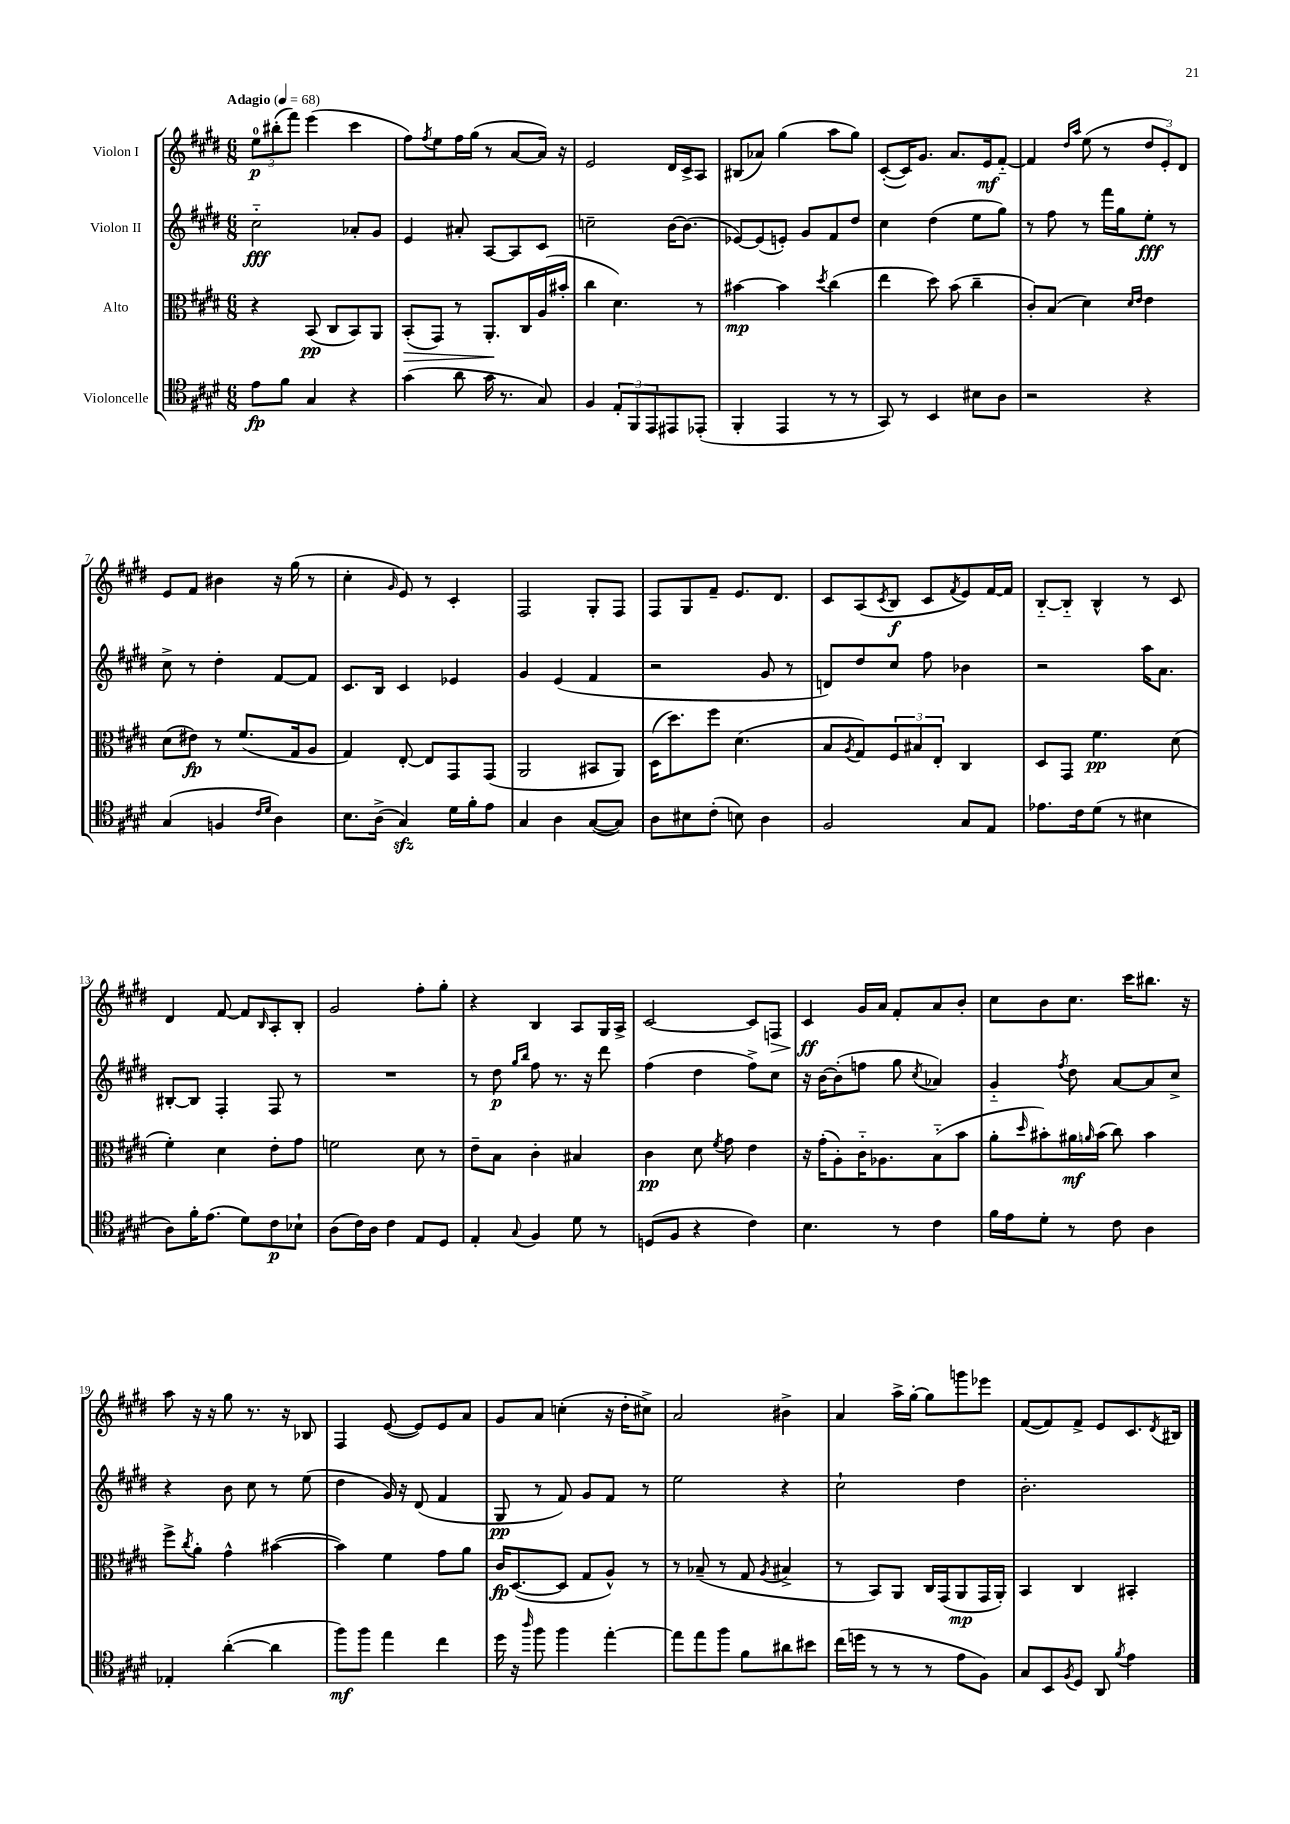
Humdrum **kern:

**kern	**dynam	**kern	**dynam	**kern	**dynam	**kern	**dynam
*part4	*part4	*part3	*part3	*part2	*part2	*part1	*part1
*staff4	*staff4	*staff3	*staff3	*staff2	*staff2	*staff1	*staff1
*I"Violoncelle	*	*I"Alto	*	*I"Violon II	*	*I"Violon I	*
*clefC4	*	*clefC3	*	*clefG2	*	*clefG2	*
*k[f#c#g#d#]	*	*k[f#c#g#d#]	*	*k[f#c#g#d#]	*	*k[f#c#g#d#]	*
*M6/8	*	*M6/8	*	*M6/8	*	*M6/8	*
*MM68	*	*MM68	*	*MM68	*	*MM68	*
=1	=1	=1	=1	=1	=1	=1	=1
!	!	!	!	!	!	!LO:TX:a:B:t=Adagio	!
8e\L	fp	4r	.	2cc#\	fff	12ee\L	p
.	.	.	.	.	.	(12bb#X'\	.
8f#\J	.	.	.	.	.	.	.
.	.	.	.	.	.	12fff#\J)	.
4G#/	.	(8BB/	pp	.	.	(4eee\	.
.	.	8C#/L	.	.	.	.	.
4r	.	8BB/)	.	8a-X'/L	.	4ccc#\	.
.	.	8AA/J	.	8g#/J	.	.	.
=2	=2	=2	=2	=2	=2	=2	=2
!	!	!	!LO:HP:b	!	!	!	!
(4g#\	.	(8BB'/L	>	4e/	.	8ff#\L)	.
.	.	.	.	.	.	8qff#/	.
.	.	8GG#/J)	.	.	.	8ee\	.
8a\	.	8r	.	8a#X'/	.	16ff#\L	.
.	.	.	.	.	.	(16gg#\JJ	.
16g#\	.	8.AA'/L	.	[8A/L	.	8r	.
8.r	.	.	.	.	.	.	.
.	.	.	.	8A/]	.	[8a/L	.
.	.	16C#/L	]	.	.	.	.
8G#/)	.	(16A/	.	8c#/J	.	16a/Jk])	.
.	.	16b#X'/JJ	.	.	.	16r	.
=3	=3	=3	=3	=3	=3	=3	=3
4F#/	.	4cc#\	.	2ccn~\	.	2e/	.
12E'/L	.	4.d#\)	.	.	.	.	.
12FF#/	.	.	.	.	.	.	.
12EE/	.	.	.	.	.	.	.
8EE#X/	.	.	.	[16b\KL	.	16d#/LL	.
.	.	.	.	(8.b\J]	.	16c#^/J	.
(8EE-X'/J	.	8r	.	.	.	8A/J	.
=4	=4	=4	=4	=4	=4	=4	=4
4FF#'/	.	[4b#X\	mp	[8e-X/L)	.	(8B#X/L	.
.	.	.	.	(8e-/]	.	8a-X/J)	.
4EE/	.	4b#\]	.	8en'/J)	.	(4gg#\	.
.	.	.	.	8g#/L	.	.	.
.	.	8qdd#/	.	.	.	.	.
8r	.	(4cc#\	.	8f#/	.	8aa\L	.
8r	.	.	.	8dd#/J	.	8gg#\J)	.
=5	=5	=5	=5	=5	=5	=5	=5
8GG#/)	.	4ee\	.	4cc#\	.	([8c#'/L	.
8r	.	.	.	.	.	16c#/K])	.
.	.	.	.	.	.	8.g#/J	.
4BB/	.	8dd#\)	.	(4dd#\	.	.	.
.	.	(8b\	.	.	.	8.a/L	.
8B#X\L	.	4cc#~\	.	8ee\L	.	.	.
.	.	.	.	.	.	16e/k	mf
8A\J	.	.	.	8gg#\J)	.	[8f#/J	.
=6	=6	=6	=6	=6	=6	=6	=6
2r	.	8c#'/L)	.	8r	.	4f#/]	.
.	.	(8B/J	.	8ff#\	.	.	.
.	.	.	.	.	.	16qqdd#/LL	.
.	.	.	.	.	.	16qqaa/JJ	.
.	.	4d#\)	.	8r	.	(8ee\	.
.	.	.	.	16fff#\LL	.	8r	.
.	.	.	.	16gg#\J	.	.	.
.	.	16qqd#/LL	.	.	.	.	.
.	.	16qqe/JJ	.	.	.	.	.
4r	.	4e\	.	8ee'\J	fff	12dd#/L	.
.	.	.	.	.	.	12e'/)	.
.	.	.	.	8r	.	.	.
.	.	.	.	.	.	12d#/J	.
!!LO:LB:g=z
=7	=7	=7	=7	=7	=7	=7	=7
(4G#/	.	(8d#\L	.	8cc#^\	.	8e/L	.
.	.	8e#X\J)	fp	8r	.	8f#/J	.
4Fn/	.	8r	.	4dd#'\	.	4b#X\	.
.	.	(8.f#/L	.	.	.	.	.
16qqc#/LL	.	.	.	.	.	.	.
16qqd#/JJ	.	.	.	.	.	.	.
4A\)	.	.	.	[8f#/L	.	16r	.
.	.	16G#/k	.	.	.	(16gg#\	.
.	.	8A/J	.	8f#/J]	.	8r	.
=8	=8	=8	=8	=8	=8	=8	=8
8.B\L	.	4G#/)	.	8.c#/L	.	4cc#'\	.
(16A^\Jk	.	.	.	16B/Jk	.	.	.
.	.	.	.	.	.	16qqg#/	.
4G#zz/)	.	[8E'/	.	4c#/	.	8e/)	.
.	.	8E/L]	.	.	.	8r	.
16d#\LL	.	8GG#/	.	4e-X/	.	4c#'/	.
16f#'\J	.	.	.	.	.	.	.
8e\J	.	(8GG#/J	.	.	.	.	.
=9	=9	=9	=9	=9	=9	=9	=9
4G#/	.	2AA/	.	4g#/	.	2F#/	.
4A\	.	.	.	(4e/	.	.	.
([8G#/L	.	8BB#X/L	.	4f#/	.	8G#'/L	.
8G#/J])	.	8AA/J)	.	.	.	8F#/J	.
=10	=10	=10	=10	=10	=10	=10	=10
8A\L	.	(16D#\KL	.	2r	.	8F#/L	.
.	.	8.dd#\)	.	.	.	.	.
8B#X\	.	.	.	.	.	8G#/	.
(8c#'\J	.	8ff#\J	.	.	.	8f#~/J	.
8Bn\)	.	(4.d#\	.	.	.	8.e/L	.
4A\	.	.	.	8g#/	.	.	.
.	.	.	.	.	.	8.d#/J	.
.	.	.	.	8r	.	.	.
=11	=11	=11	=11	=11	=11	=11	=11
2F#/	.	8B/L	.	8dn/L)	.	8c#/L	.
.	.	8qA/	.	.	.	.	.
.	.	8G#/)	.	8dd#/	.	(8A/	.
.	.	.	.	.	.	8qc#/	.
.	.	12F#/	.	8cc#/J	.	8B/J	f
.	.	12B#X/	.	.	.	.	.
.	.	.	.	8ff#\	.	8c#/L	.
.	.	12E'/J	.	.	.	.	.
.	.	.	.	.	.	8qf#/	.
8G#/L	.	4C#/	.	4b-X\	.	8e/)	.
8E/J	.	.	.	.	.	[16f#/L	.
.	.	.	.	.	.	16f#/JJ]	.
=12	=12	=12	=12	=12	=12	=12	=12
8.e-X\L	.	8D#/L	.	2r	.	[8B/L	.
.	.	8GG#/J	.	.	.	8B/J]	.
16c#\k	.	.	.	.	.	.	.
(8d#\J	.	4.f#\	pp	.	.	4B^^/	.
8r	.	.	.	.	.	.	.
4B#X\	.	.	.	16aa\KL	.	8r	.
.	.	.	.	8.a\J	.	.	.
.	.	(8d#\	.	.	.	8c#/	.
!!LO:LB:g=z
=13	=13	=13	=13	=13	=13	=13	=13
8A\L)	.	4f#'\)	.	[8B#X'/L	.	4d#/	.
16f#'\K	.	.	.	8B#/J]	.	.	.
(8.e\J	.	.	.	.	.	.	.
.	.	4d#\	.	4F#'/	.	[8f#/	.
8d#\L)	.	.	.	.	.	8f#/L]	.
.	.	.	.	.	.	16qqB/	.
8c#\	p	8e'\L	.	8F#/	.	8A'/	.
8B-X`\J	.	8g#\J	.	8r	.	8B'/J	.
=14	=14	=14	=14	=14	=14	=14	=14
(8A\L	.	2fn\	.	2.r	.	2g#/	.
16c#\L)	.	.	.	.	.	.	.
16A\JJ	.	.	.	.	.	.	.
4c#\	.	.	.	.	.	.	.
8E/L	.	8d#\	.	.	.	8ff#'\L	.
8D#/J	.	8r	.	.	.	8gg#'\J	.
=15	=15	=15	=15	=15	=15	=15	=15
4E'/	.	8e~\L	.	8r	.	4r	.
.	.	8B\J	.	8dd#\	p	.	.
.	.	.	.	16qqgg#/LL	.	.	.
8qqG#/	.	.	.	16qqbb/JJ	.	.	.
4F#/	.	4c#'\	.	8ff#\	.	4B/	.
.	.	.	.	8.r	.	.	.
8d#\	.	4B#X/	.	.	.	8A/L	.
.	.	.	.	16r	.	.	.
8r	.	.	.	8ddd#\	.	16G#/L	.
.	.	.	.	.	.	16A^/JJ	.
=16	=16	=16	=16	=16	=16	=16	=16
(8Dn/L	.	4c#\	pp	(4ff#\	.	[2c#/	.
8F#/J	.	.	.	.	.	.	.
4r	.	8d#\	.	4dd#\	.	.	.
.	.	8qf#/	.	.	.	.	.
.	.	8g#\	.	.	.	.	.
4c#\)	.	4e\	.	8ff#^\L)	.	8c#/L]	.
!	!	!	!	!	!	!	!LO:HP:b
.	.	.	.	8cc#\J	.	8Fn/J	>
=17	=17	=17	=17	=17	=17	=17	=17
4.B\	.	16r	.	16r	.	4c#/	ff
.	.	(16g#'\KL	.	[16b\KL	.	.	.
.	.	8A'\)	.	(8b'\]	.	.	.
.	.	16c#\K	.	8ffn\J	.	16g#/LL	]
.	.	8.A-X\	.	.	.	16a/JJ	.
8r	.	.	.	8gg#\	.	8f#'/L	.
.	.	.	.	8qcc#/	.	.	.
4c#\	.	(8B\	.	4a-X/)	.	8a/	.
.	.	8b\J	.	.	.	8b'/J	.
=18	=18	=18	=18	=18	=18	=18	=18
16f#\LL	.	8a'\L	.	4g#/	.	8cc#\L	.
16e\J	.	.	.	.	.	.	.
.	.	16qqdd#/	.	.	.	.	.
8d#'\J	.	8b#X'\)	.	.	.	8b\	.
.	.	.	.	8qff#/	.	.	.
8r	.	16a#X\L	mf	8dd#\	.	8.cc#\J	.
.	.	16qqan/	.	.	.	.	.
.	.	(16b#\JJ	.	.	.	.	.
8c#\	.	8cc#\)	.	[8a/L	.	.	.
.	.	.	.	.	.	16ccc#\KL	.
4A\	.	4b#\	.	8a/]	.	8.bb#X\J	.
.	.	.	.	8cc#^/J	.	.	.
.	.	.	.	.	.	16r	.
!!LO:LB:g=z
=19	=19	=19	=19	=19	=19	=19	=19
4E-X'/	.	8ff#^\L	.	4r	.	8aa\	.
.	.	8qcc#/	.	.	.	.	.
.	.	8a'\J	.	.	.	16r	.
.	.	.	.	.	.	16r	.
([4a'\	.	4g#^^\	.	8b\	.	8gg#\	.
.	.	.	.	8cc#\	.	8.r	.
4a\]	.	([4b#X\	.	8r	.	.	.
.	.	.	.	.	.	16r	.
.	.	.	.	(8ee\	.	8B-X/	.
=20	=20	=20	=20	=20	=20	=20	=20
8ff#\L)	mf	4b#\])	.	4dd#\	.	4F#/	.
8ff#\J	.	.	.	.	.	.	.
4ee\	.	4f#\	.	16g#/)	.	([8e/	.
.	.	.	.	16r	.	.	.
.	.	.	.	(8d#/	.	8e/L])	.
4cc#\	.	8g#\L	.	4f#/	.	8e/	.
.	.	8a\J	.	.	.	8a/J	.
=21	=21	=21	=21	=21	=21	=21	=21
16dd#\	.	16c#/KL	fp	8G#/	pp	8g#/L	.
16r	.	([8.D#/	.	.	.	.	.
16qqaa/	.	.	.	.	.	.	.
8ff#\	.	.	.	8r	.	8a/J	.
4ff#\	.	8D#/J]	.	8f#/)	.	(4ccn'\	.
.	.	8G#/L	.	8g#/L	.	.	.
[4ee'\	.	8A^^/J)	.	8f#/J	.	16r	.
.	.	.	.	.	.	16dd#'\KL	.
.	.	8r	.	8r	.	8cc#X^\J)	.
=22	=22	=22	=22	=22	=22	=22	=22
8ee\L]	.	8r	.	2ee\	.	2a/	.
8ee\	.	(8B-X~/	.	.	.	.	.
8ff#\J	.	8r	.	.	.	.	.
8f#\L	.	8G#/	.	.	.	.	.
.	.	8qA/	.	.	.	.	.
8a#X\	.	4B#X^/	.	4r	.	4b#X^\	.
8b#X\J	.	.	.	.	.	.	.
=23	=23	=23	=23	=23	=23	=23	=23
(16cc#\LL	.	8r	.	2cc#`\	.	4a/	.
16ddn\JJ	.	.	.	.	.	.	.
8r	.	8BB/L)	.	.	.	.	.
8r	.	8AA/J	.	.	.	16aa^\LL	.
.	.	.	.	.	.	[16gg#'\JJ	.
8r	.	16C#/LL	.	.	.	8gg#\L]	.
.	.	(16GG#/J	.	.	.	.	.
8e\L	.	8AA/	mp	4dd#\	.	8gggn\	.
8F#\J)	.	16GG#/L	.	.	.	8eee-X\J	.
.	.	16AA'/JJ)	.	.	.	.	.
=24	=24	=24	=24	=24	=24	=24	=24
8G#/L	.	4BB/	.	2.b'\	.	([8f#/L	.
8BB/	.	.	.	.	.	8f#/])	.
8qF#/	.	.	.	.	.	.	.
8D#/J	.	4C#/	.	.	.	8f#^/J	.
8AA/	.	.	.	.	.	8e/L	.
8qf#/	.	.	.	.	.	.	.
4e\	.	4BB#X'/	.	.	.	8.c#/	.
.	.	.	.	.	.	8qd#/	.
.	.	.	.	.	.	16B#X/Jk	.
==	==	==	==	==	==	==	==
*-	*-	*-	*-	*-	*-	*-	*-
